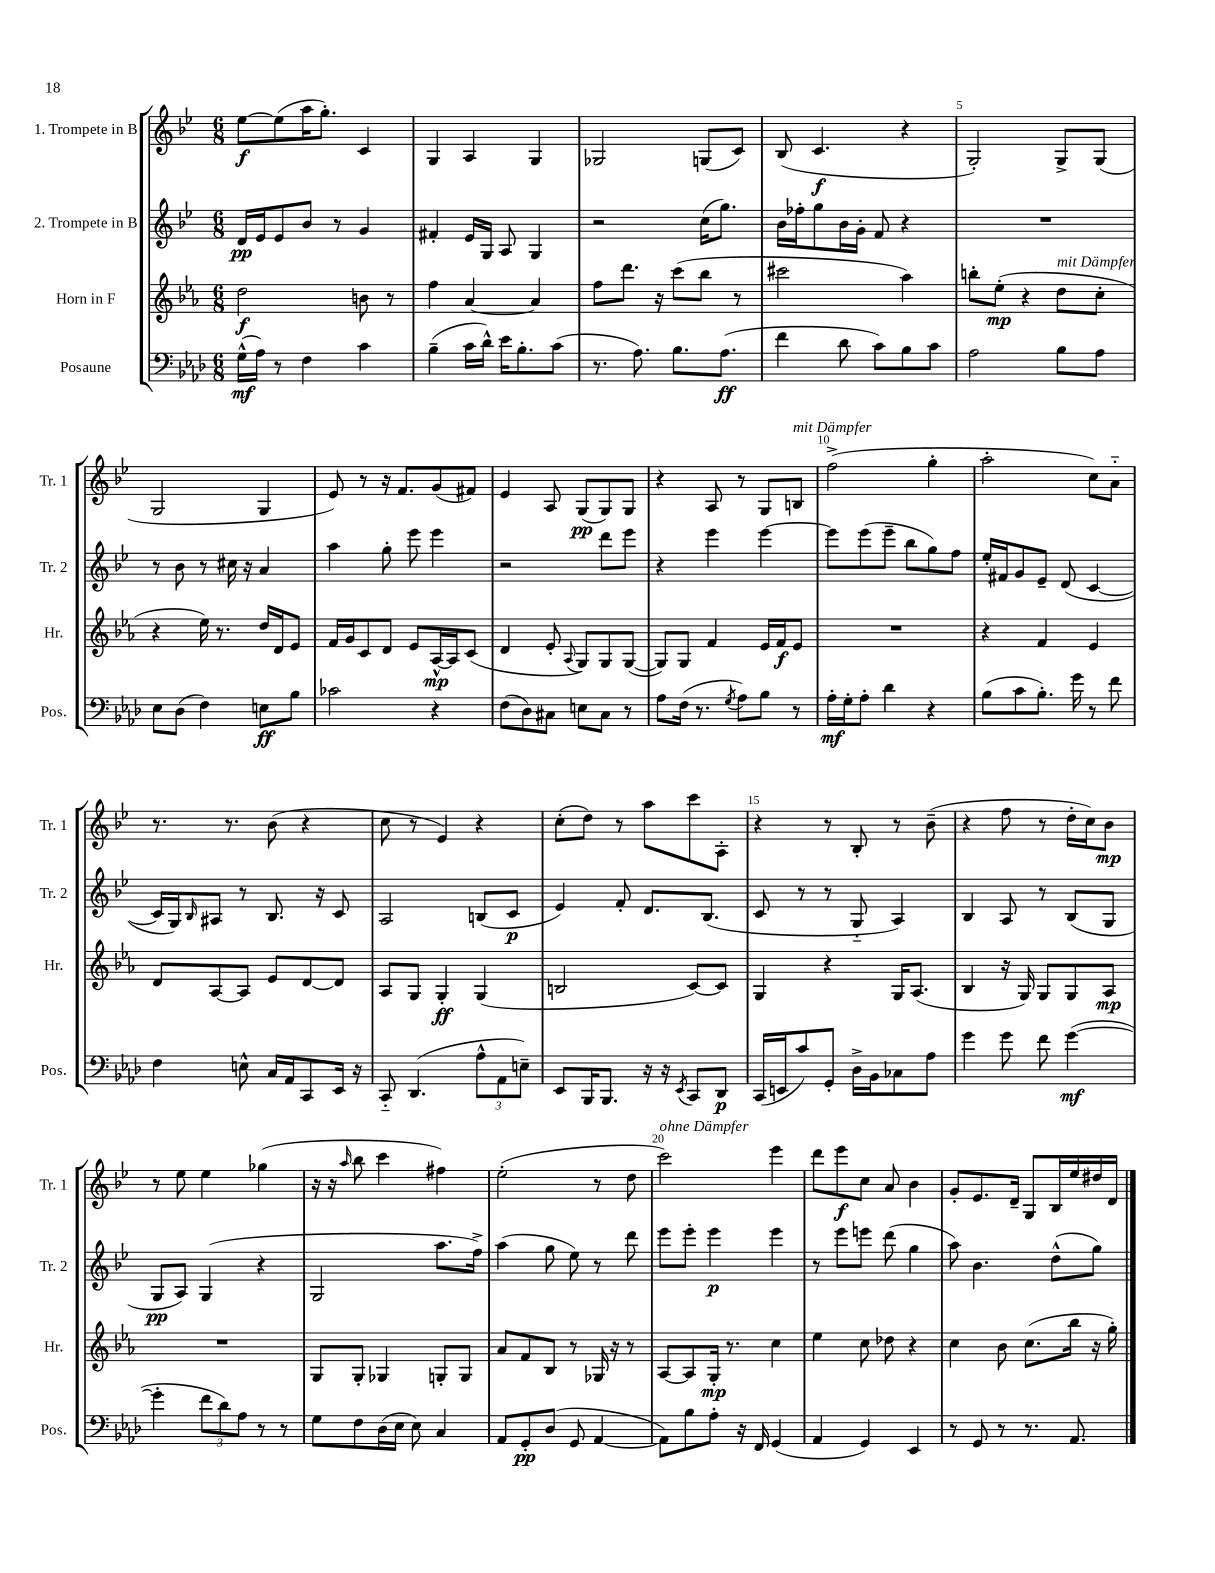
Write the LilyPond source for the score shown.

<<
\new StaffGroup <<
\new Staff = "s0" \with { instrumentName = "1. Trompete in B" shortInstrumentName = "Tr. 1" } {
    \clef treble \key bes \major \numericTimeSignature \time 6/8
    ees''8~\f ees''8( a''16 g''8.-.) c'4 |
    g4 a4 g4 |
    ges2 g8( c'8) |
    bes8( c'4.\f r4 |
    g2-.) g8-> g8( |
    g2 g4 |
    ees'8) r8 r16 f'8. g'8( fis'8) |
    ees'4 a8 g8\pp( g8) g8 |
    r4 a8 r8 g8 b8^\markup { \italic "mit Dämpfer" } |
    f''2->( g''4-. |
    a''2-. c''8) a'8-_ |
    r8. r8. bes'8( r4 |
    c''8 r8 ees'4) r4 |
    c''8-.( d''8) r8 a''8 c'''8 a8-. |
    r4 r8 bes8-. r8 bes'8--( |
    r4 f''8 r8 d''16-. c''16) bes'8\mp |
    r8 ees''8 ees''4 ges''4( |
    r16 r16 \grace { a''16 } bes''8 c'''4 fis''4) |
    ees''2-.( r8 d''8 |
    c'''2^\markup { \italic "ohne Dämpfer" }) ees'''4 |
    d'''8 ees'''8\f c''8 a'8 bes'4 |
    g'8-. ees'8. d'16-- g8 bes16 ees''16 dis''16 d'16 \bar "|." |
}
\new Staff = "s1" \with { instrumentName = "2. Trompete in B" shortInstrumentName = "Tr. 2" } {
    \clef treble \key bes \major \numericTimeSignature \time 6/8
    d'16\pp ees'16 ees'8 bes'8 r8 g'4 |
    fis'4-. ees'16 g16 a8 g4 |
    r2 c''16( g''8.) |
    bes'16 fes''16-. g''8 bes'16 g'16-. f'8 r4 |
    R2. |
    r8 bes'8 r8 cis''16 r16 a'4 |
    a''4 g''8-. ees'''8 ees'''4 |
    r2 d'''8 ees'''8 |
    r4 ees'''4 ees'''4~ |
    ees'''8 ees'''8( ees'''8-- bes''8 g''8) f''8 |
    ees''16-. fis'16 g'8 ees'8-- d'8( c'4~ |
    c'16 g16) \grace { bes16 } ais8 r8 bes8. r16 c'8 |
    a2 b8( c'8\p |
    ees'4) f'8-. d'8. bes8.( |
    c'8 r8 r8 g8-_ a4) |
    bes4 a8 r8 bes8( g8 |
    g8\pp a8) g4( r4 |
    g2 a''8. f''16->) |
    a''4( g''8 ees''8) r8 d'''8 |
    ees'''8 ees'''8-. ees'''4\p ees'''4 |
    r8 ees'''8 e'''8 d'''8( g''4 |
    a''8) bes'4. d''8-^( g''8) \bar "|." |
}
\new Staff = "s2" \with { instrumentName = "Horn in F" shortInstrumentName = "Hr." } {
    \clef treble \key ees \major \numericTimeSignature \time 6/8
    d''2\f b'8 r8 |
    f''4 aes'4~ aes'4 |
    f''8 d'''8. r16 c'''8( bes''8 r8 |
    cis'''2 aes''4) |
    b''8-. ees''8-.\mp( r4 d''8^\markup { \italic "mit Dämpfer" } c''8-. |
    r4 ees''16) r8. d''16 d'16 ees'8 |
    f'16 g'16 c'8 d'8 ees'8 aes16~-^\mp aes16 c'8( |
    d'4 ees'8-. \appoggiatura { aes8 } g8) g8 g8~( |
    g8) g8 f'4 ees'16 f'16\f ees'8 |
    R2. |
    r4 f'4 ees'4 |
    d'8 aes8~ aes8 ees'8 d'8~ d'8 |
    aes8 g8 g4-.\ff g4( |
    b2 c'8~) c'8 |
    g4 r4 g16 aes8.( |
    bes4 r16 g16) g8 g8 aes8\mp |
    R2. |
    g8 g8-. ges4 g8-. g8 |
    aes'8 f'8 bes8 r8 ges16 r16 r8 |
    aes8~ aes8 g16-.\mp r8. c''4 |
    ees''4 c''8 des''8 r4 |
    c''4 bes'8 c''8.( bes''16 r16 g''16-.) \bar "|." |
}
\new Staff = "s3" \with { instrumentName = "Posaune" shortInstrumentName = "Pos." } {
    \clef bass \key aes \major \numericTimeSignature \time 6/8
    g16-^\mf( aes16) r8 f4 c'4 |
    bes4--( c'16 des'16-^) ees'16 bes8.-. c'8( |
    r8. aes8.) bes8. aes8.\ff( |
    f'4 des'8 c'8) bes8 c'8 |
    aes2 bes8 aes8 |
    ees8 des8( f4) e8\ff bes8 |
    ces'2 r4 |
    f8( des8) cis8 e8 cis8 r8 |
    aes8 f16( r8. \acciaccatura { g8 } aes8) bes8 r8 |
    aes16-.\mf g16-. aes8-. des'4 r4 |
    bes8( c'8 bes8.-.) g'16 r8 f'8 |
    f4 e8-^ c16 aes,16 c,8 ees,16 r16 |
    c,8-_ des,4.( \tuplet 3/2 { aes8-^ aes,8 e8--) } |
    ees,8 bes,,16 bes,,8. r16 r16 \acciaccatura { ees,8 } c,8 des,8\p |
    c,16( e,16 c'8) g,8-. des16-> bes,16 ces8 aes8 |
    g'4 g'8 f'8 g'4~\mf( |
    g'4-. \tuplet 3/2 { f'8 des'8) aes8 } r8 r8 |
    g8 f8 des16( ees16 ees8) c4 |
    aes,8 g,8-.\pp des8( g,8 aes,4~ |
    aes,8) bes8 aes8-. r16 f,16 g,4( |
    aes,4 g,4) ees,4 |
    r8 g,8 r8 r8. aes,8. \bar "|." |
}
>>
>>
\layout { \context { \Score \override BarNumber.break-visibility = ##(#f #t #t) barNumberVisibility = #(every-nth-bar-number-visible 5) } }
